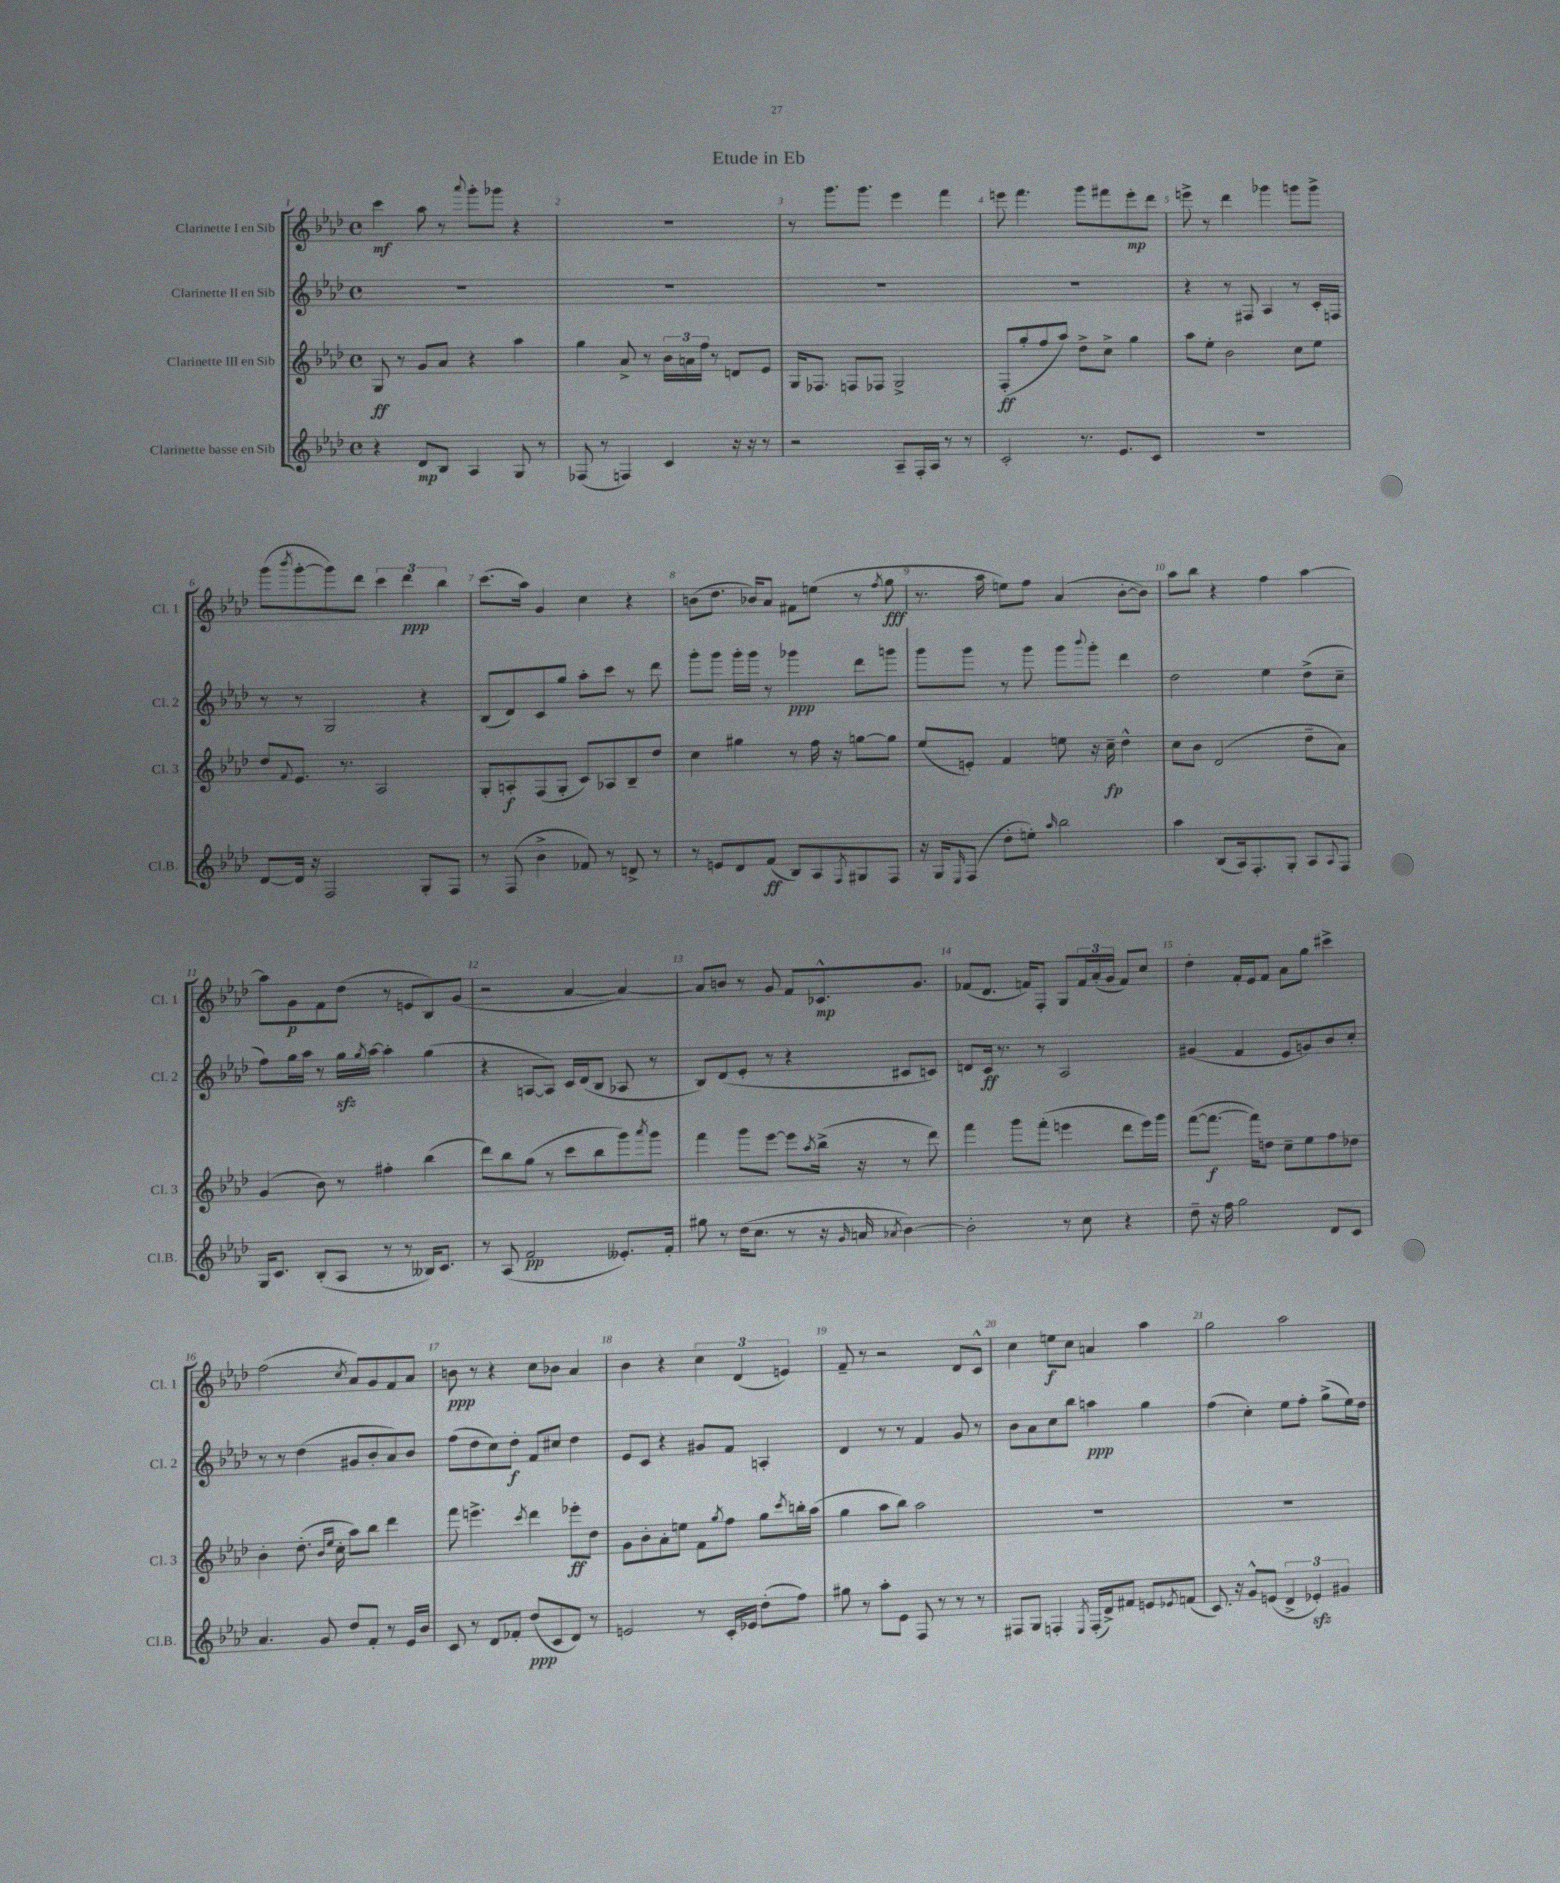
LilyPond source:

\header { title = "Etude in Eb" }
<<
\new StaffGroup <<
\new Staff = "s0" \with { instrumentName = "Clarinette I en Sib" shortInstrumentName = "Cl. 1" } {
    \clef treble \key aes \major \defaultTimeSignature \time 4/4
    c'''4\mf aes''8 r8 \appoggiatura { aes'''8 } g'''8-. ges'''8 r4 |
    R1 |
    r8 g'''8. g'''8. ees'''4 f'''4 |
    e'''8 f'''4. g'''8 fis'''8 e'''8-.\mp des'''8 |
    e'''8-> r8 des'''4 ges'''4 g'''8 g'''8-> |
    g'''8( \acciaccatura { bes'''8 } g'''8~-. g'''8) des'''8 \tuplet 3/2 { c'''4 des'''4\ppp bes''4 } |
    c'''8.( aes''16) g'4 c''4 r4 |
    b'8( des''8. bes'16) aes'8 fis'8 e''8( r8 \acciaccatura { f''8 } g''8\fff |
    r8. aes''16 e''8) f''8 aes'4( bes'8~-. bes'8) |
    aes''8 bes''8 r4 f''4 aes''4~ |
    aes''8 g'8\p f'8 des''8( r8 e'8 bes8) g'8( |
    r2 aes'4~ aes'4~) |
    aes'8 b'8 r8 g'8 f'8 ces'8.-^\mp g'8. |
    fes'8( des'8. f'16) f8-. g8 \tuplet 3/2 { f'16 aes'16-.( g'16 } f'8) c''8 |
    des''4-. f'16-. ees'16 f'8 aes'8 g''8 cis'''4-> |
    f''2( \acciaccatura { c''8 } aes'8) g'8 f'8 aes'8 |
    b'8\ppp r8 r4 c''8 bes'8 aes'4 |
    bes'4 r4 \tuplet 3/2 { c''4 des'4( e'4) } |
    f'8-- r8 r2 des'8 c'8-^ |
    c''4 e''8\f c''8 a'4 aes''4 |
    g''2 aes''2 \bar "|." |
}
\new Staff = "s1" \with { instrumentName = "Clarinette II en Sib" shortInstrumentName = "Cl. 2" } {
    \clef treble \key aes \major \defaultTimeSignature \time 4/4
    R1 |
    R1 |
    R1 |
    R1 |
    r4 r8 fis8 aes4 r8 c'16-. f16 |
    r8 r8 g2 r4 |
    bes8( des'8) c'8 g''8 aes''8-. c'''8 r8 des'''8 |
    g'''8-. g'''8 g'''16-. g'''16 r8 ges'''4\ppp des'''8 g'''8 |
    g'''8 g'''8 r8 g'''8 g'''8 \appoggiatura { bes'''8 } g'''8-. des'''4 |
    des''2 ees''4 des''8->( c''8-- |
    f''8) g''16 aes''16 r8 g''16\sfz \acciaccatura { g''8 } aes''16~ aes''4-. g''4( |
    r4 a8~ a8) c'16 des'16( bes8 aes8 r8 |
    bes8) des'8( ees'8-. r8 r4 cis'8 c'8) |
    d'8 c'16\ff r8. r8 aes2 |
    gis'4( f'4 ees'8 g'8) bes'8 c''8-. |
    r8 r8 des''4( gis'8 bes'8-. aes'8) bes'8 |
    f''8( des''8 c''8) des''8-.\f f'8 cis''8 des''4 |
    ees'8 c'8 r4 gis'8 f'8 a4-. |
    des'4 r8 r8 f'4 g'8 r8 |
    bes'8 aes'8 c''8 bes''8 a''4\ppp g''4 |
    f''4( c''4-.) ees''8 f''8-. g''8->( ees''16) des''16 \bar "|." |
}
\new Staff = "s2" \with { instrumentName = "Clarinette III en Sib" shortInstrumentName = "Cl. 3" } {
    \clef treble \key aes \major \defaultTimeSignature \time 4/4
    g8\ff r8 g'8 aes'8 r4 aes''4 |
    g''4 aes'8-> r8 \tuplet 3/2 { bes'16 a'16 f''16 } r8 d'8 ees'8 |
    g16 fes8. f8 fes8 g2-> |
    f8-.\ff( g''8-. f''8 aes''8) des''8-> c''8-> g''4 |
    aes''8 ees''8-. bes'2 c''8 ees''8 |
    des''8 \appoggiatura { f'8 } ees'8. r8. aes2 |
    g8-. a8-.\f f8( g8-. c'8) aes8 bes8-- des''8 |
    c''4 gis''4 r8 f''16 r16 g''8~ g''8 |
    ees''8( e'8-.) f'4 e''8 r16 c''16--\fp des''4-^ |
    c''8 bes'8 des'2( des''8-- aes'8) |
    g'4( bes'8) r8 fis''4-. bes''4( |
    des'''8) bes''8 g''8( r8 c'''8 bes''8 g'''8) \acciaccatura { aes'''8 } g'''8 |
    f'''4 g'''8 ees'''8~ ees'''8 \acciaccatura { aes''8 } bes''16->( r16 r8 des'''8) |
    f'''4 g'''8 f'''8-.( e'''4 des'''8 e'''16) g'''16 |
    f'''8~( f'''8.~\f f'''16) d''8 c''8-- ees''8 f''8 des''8 |
    bes'4-. des''8.-.( \grace { bes'16 ees''16 } c''16-. aes''8) bes''8 des'''4 |
    f'''8 e'''4.-> \acciaccatura { c'''8 } des'''4 ees'''8-.\ff des''8 |
    g'8 bes'8-. aes'8-. e''8 f'8 \acciaccatura { g''8 } f''8 g''8 \acciaccatura { c'''8 } b''16-. aes''16( |
    g''4 aes''8 bes''8) aes''2 |
    R1 |
    R1 \bar "|." |
}
\new Staff = "s3" \with { instrumentName = "Clarinette basse en Sib" shortInstrumentName = "Cl.B." } {
    \clef treble \key aes \major \defaultTimeSignature \time 4/4
    r4 des'8\mp bes8 aes4 g8 r8 |
    fes8( r8 f4) c'4 r16 r16 r8 |
    r2 aes8-- f16-. aes16 r8 r8 |
    c'2-. r8. ees'8. c'8 |
    R1 |
    des'8~ des'16 r16 f2 g8-. f8 |
    r8 f8( bes'4-> fes'8) r8 d'8-> r8 |
    r8 e'8 des'8 f'8\ff( bes8) aes8 \acciaccatura { f8 } gis8 f8 |
    r16 g16 \grace { ees16 } f8( des''8-. e''8-.) \grace { aes''16 } bes''2 |
    aes''4 bes8( aes16) f8.-. g8-. aes8 \appoggiatura { aes8 } f8 |
    g16 c'8. bes8-.( aes8 r8 r8 beses16) c'8. |
    r8 aes8( f'2\pp eeses'8.-.) f'16-. |
    gis''8 r8 des''16( c''8. r8 r16 \grace { g'16 } a'16 \acciaccatura { aes'8 } bes'4~) |
    bes'2-. r8 c''8 r4 |
    des''8-- r16 f''16 g''2 des'8 c'8 |
    aes'4. g'8 des''8 f'8-. r8 ees'16 bes'16 |
    c'8 r8 des'8 fes'8-. des''8\ppp( c'8 des'8) r8 |
    e'2 r8 c'16-. ees'16 des''8-.( f''8) |
    gis''8 r8 aes''8-. ees'8 f8 r8 r8 r8 |
    fis8 g8 f4-. \acciaccatura { ees8 } f16-.( des'16->) fis'8 e'8 \acciaccatura { ees'8 } f'8( |
    c'8.) r16 g'8-^ e'8( \tuplet 3/2 { des'4-> ees'4-.\sfz) gis'4 } \bar "|." |
}
>>
>>
\layout { \context { \Score \override BarNumber.break-visibility = ##(#f #t #t) barNumberVisibility = #all-bar-numbers-visible } }
